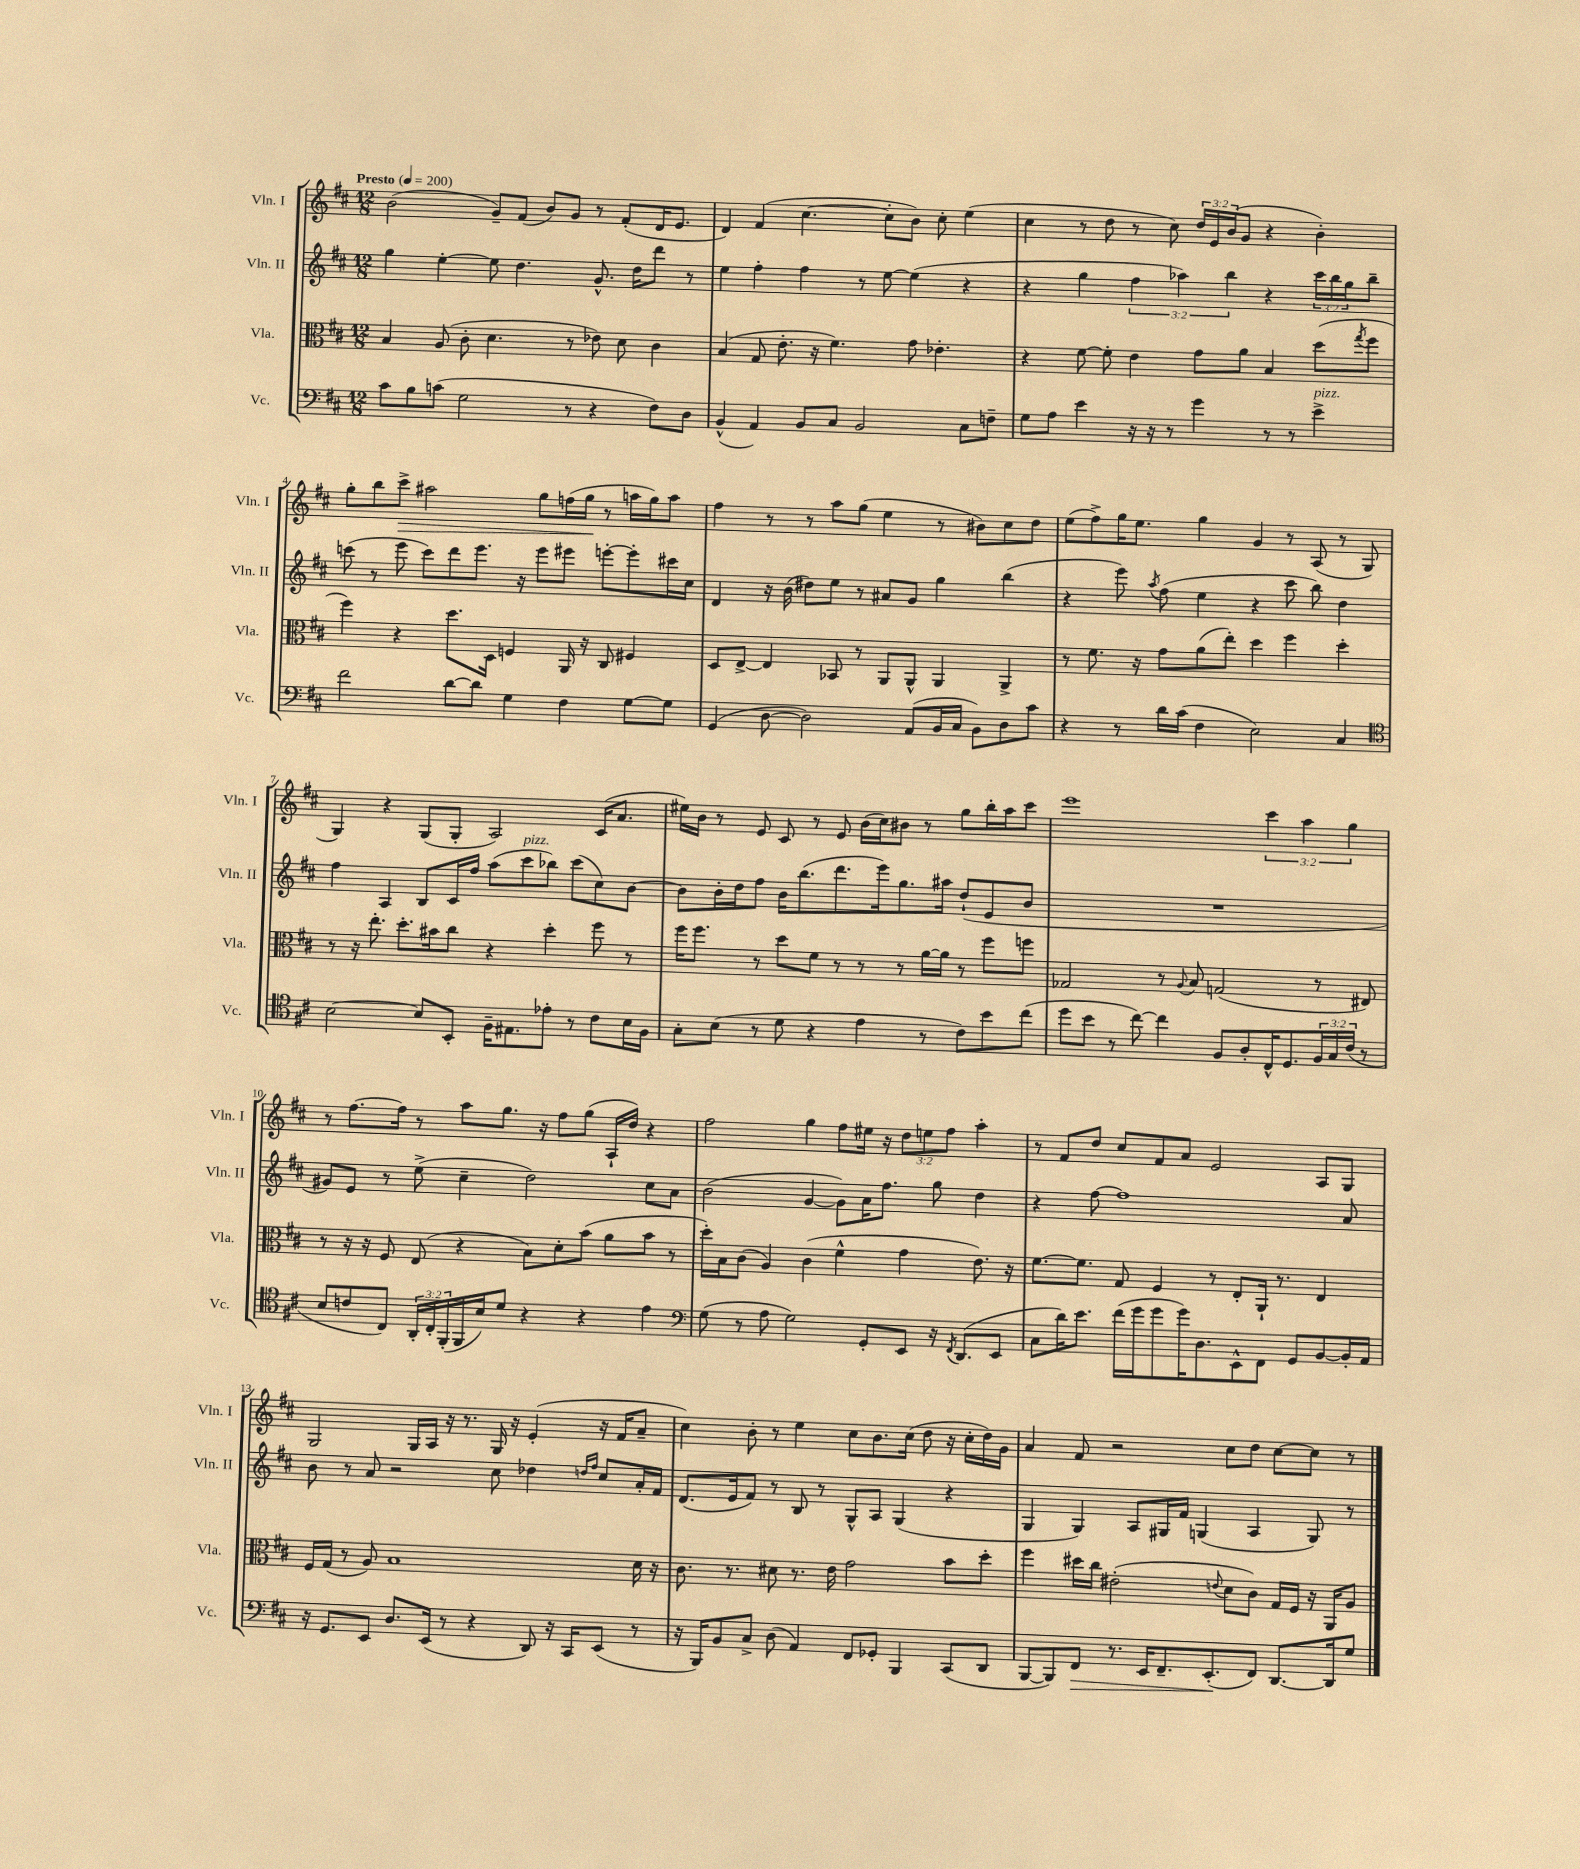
<<
\new StaffGroup <<
\new Staff = "s0" \with { instrumentName = "Vln. I" shortInstrumentName = "Vln. I" } {
    \clef treble \key d \major \numericTimeSignature \time 12/8 \override Staff.TupletNumber.text = #tuplet-number::calc-fraction-text \tempo "Presto" 4 = 200
    b'2( g'8--) fis'8( b'8) g'8 r8 fis'8-.( d'16 e'8. |
    d'4) fis'4( cis''4.~ cis''8-. b'8) cis''8-. e''4( |
    cis''4 r8 d''8 r8 cis''8) \tuplet 3/2 { d''16 e'16 b'16( } g'8 r4 b'4-.) |
    g''8-. b''8 cis'''8->\> ais''2 g''8 f''16( g''16\! r8 a''16 g''16) a''8 |
    fis''4 r8 r8 a''8 g''8( e''4 r8 bis'8) cis''8 d''8 |
    e''8( fis''8->) g''16 e''8. g''4 g'4 r8 a8( r8 g8 |
    g4) r4 g8( g8-. a2) cis'16( a'8. |
    eis''16) b'16 r8 e'8 cis'8 r8 e'8 b'16( cis''16) bis'8 r8 g''8 b''16-. a''16 cis'''8 |
    e'''1 \tuplet 3/2 { cis'''4 a''4 g''4 } |
    r8 fis''8.~ fis''16 r8 a''8 g''8. r16 fis''8 g''8( a16-! d''16) r4 |
    fis''2 g''4 fis''8 eis''16 r16 \tuplet 3/2 { d''8 e''8 fis''8 } a''4-. |
    r8 fis'8 d''8 cis''8 fis'8 a'8 e'2 a8 g8 |
    g2 g16 a16 r16 r8. g16 r16 e'4-.( r16 fis'16 a'8-- |
    cis''4) b'8-. r8 e''4 cis''8 b'8. cis''16( d''8 r16 cis''16-. d''16) g'16 |
    a'4 fis'8 r2 cis''8 d''8 cis''8~ cis''8 r8 \bar "|." |
}
\new Staff = "s1" \with { instrumentName = "Vln. II" shortInstrumentName = "Vln. II" } {
    \clef treble \key d \major \numericTimeSignature \time 12/8 \override Staff.TupletNumber.text = #tuplet-number::calc-fraction-text
    g''4 e''4~-. e''8 d''4. g'8.-^ d''16 d'''8 r8 |
    e''4 fis''4-. fis''4 r8 e''8~ e''4( r4 |
    r4 g''4 \tuplet 3/2 { fis''4 aes''4) b''4 } r4 \tuplet 3/2 { cis'''16 b''16 g''16 } b''8-- |
    c'''8( r8 e'''8 c'''8) d'''8 e'''8. r16 e'''8 eis'''8 e'''8~-. e'''8-. cis'''16 cis''16 |
    d'4 r16 b'16( dis''8) e''8 r8 ais'8 g'8 g''4 b''4( |
    r4 e'''8) \acciaccatura { a''8 } fis''8( e''4 r4 cis'''8 b''8) d''4 |
    fis''4 a4 b8 cis'16 fis''16 a''8( cis'''8^\markup { \italic "pizz." } bes''8) cis'''8( cis''8) b'8~ |
    b'8 b'16-. d''16 fis''8 b'16 b''8.( d'''8. e'''16) g''8. ais''16 d''8-!( e'8 b'8 |
    R1. |
    gis'8) e'8 r8 e''8->( cis''4-- d''2) cis''8 a'8 |
    b'2( g'4~ g'8) a'16 fis''8. g''8 d''4 |
    r4 fis''8~ fis''1 a'8 |
    b'8 r8 a'8 r2 cis''8 des''4 \grace { d''16 fis''16 } cis''8 a'16-. fis'16 |
    d'8.( e'16 fis'8) r8 b8 r8 g8-^ a8 g4( r4 |
    g4 g4) a8 gis16 fis'16 g4( a4 g8) r8 \bar "|." |
}
\new Staff = "s2" \with { instrumentName = "Vla." shortInstrumentName = "Vla." } {
    \clef alto \key d \major \numericTimeSignature \time 12/8
    b4 a8( cis'8-. d'4. r8 ees'8) d'8 cis'4 |
    b4( g8 e'8.-. r16 fis'4.) g'8 ees'4.-. |
    r4 fis'8~ fis'8-. e'4 g'8 a'8 b4 d''8( \acciaccatura { g''8 } fis''8 |
    fis''4) r4 d''8. d16 f4 a,16 r16 cis8 fis4 |
    d8 e8~-> e4 bes,8 r8 a,8 a,8-^ a,4 a,4-> |
    r8 fis'8. r16 g'8 a'8( e''8-.) d''4 fis''4 d''4-. |
    r8 r16 e''8.-. d''8.-. bis'16 cis''8 r4 d''4-. fis''8 r8 |
    fis''16 fis''8. r8 d''8 fis'8 r8 r8 r8 a'16~ a'16 r8 fis''8 f''8 |
    ges2 r8 \appoggiatura { a8 } b8 g2( r8 eis8) |
    r8 r16 r16 fis8 e8( r4 b8) d'8-. b'8( a'8 b'8 r8 |
    d''16-.) b16 cis'8( a4) cis'4( fis'4-^ g'4 e'8.) r16 |
    fis'8.~ fis'8. g8 fis4 r8 e8-. a,16-! r8. e4 |
    fis16 g16( r8 a8) b1 d'16 r16 |
    cis'8. r8. dis'8 r8. e'16 g'2 b'8 d''8-. |
    fis''4 dis''16 cis''16 eis'2-.( \appoggiatura { e'8 } d'8 cis'8) g16 fis16 r16 a,16 a8 \bar "|." |
}
\new Staff = "s3" \with { instrumentName = "Vc." shortInstrumentName = "Vc." } {
    \clef bass \key d \major \numericTimeSignature \time 12/8 \override Staff.TupletNumber.text = #tuplet-number::calc-fraction-text
    cis'8 b8 c'8( g2 r8 r4 fis8) d8 |
    b,4-^( a,4) b,8 cis8 b,2 cis8 f8-- |
    g8 a8 e'4 r16 r16 r8 g'4 r8 r8 e'4->^\markup { \italic "pizz." } |
    fis'2 d'8~ d'8 g4 fis4 g8~ g8 |
    g,4( d8~ d2) a,8( b,16 cis16 b,8) d8 cis'8 |
    r4 r8 d'16 cis'16( fis4 e2) cis4 |
    \clef tenor b2~ b8 b,8-. fis16-- eis8. ees'8-. r8 cis'8 b16 fis16 |
    g8-. b8( r8 d'8 r4 e'4 r8 cis'8) b'8 cis''8( |
    d''8 b'8 r8 cis''8~) cis''4 fis8 a8-. cis16-^ d8. \tuplet 3/2 { fis16 g16 cis'16( } r8 |
    b8 c'8 cis8) \tuplet 3/2 { a,16-. cis16-. fis,16-.( } fis,16 b16) d'8 r4 r4 e'4 |
    \clef bass g8( r8 a8 g2) g,8-. e,8 r16 \acciaccatura { fis,8 } d,8.( e,8 |
    cis8 d'16) e'8. fis'16( g'16 g'8 g'16) d8. e,8-^ fis,8 g,8 b,8~ b,16-. a,16 |
    r16 g,8. e,8 d8. e,16( r8 r4 d,8) r16 cis,16 e,8( r8 |
    r16 b,,16) b,8 cis8-> d8( a,4) fis,8 ges,8-. b,,4 cis,8( d,8 |
    b,,8~ b,,8) fis,8\> r8. e,16 fis,8.-- e,8.-.\!( fis,8) d,8.~ d,16 g8 \bar "|." |
}
>>
>>
